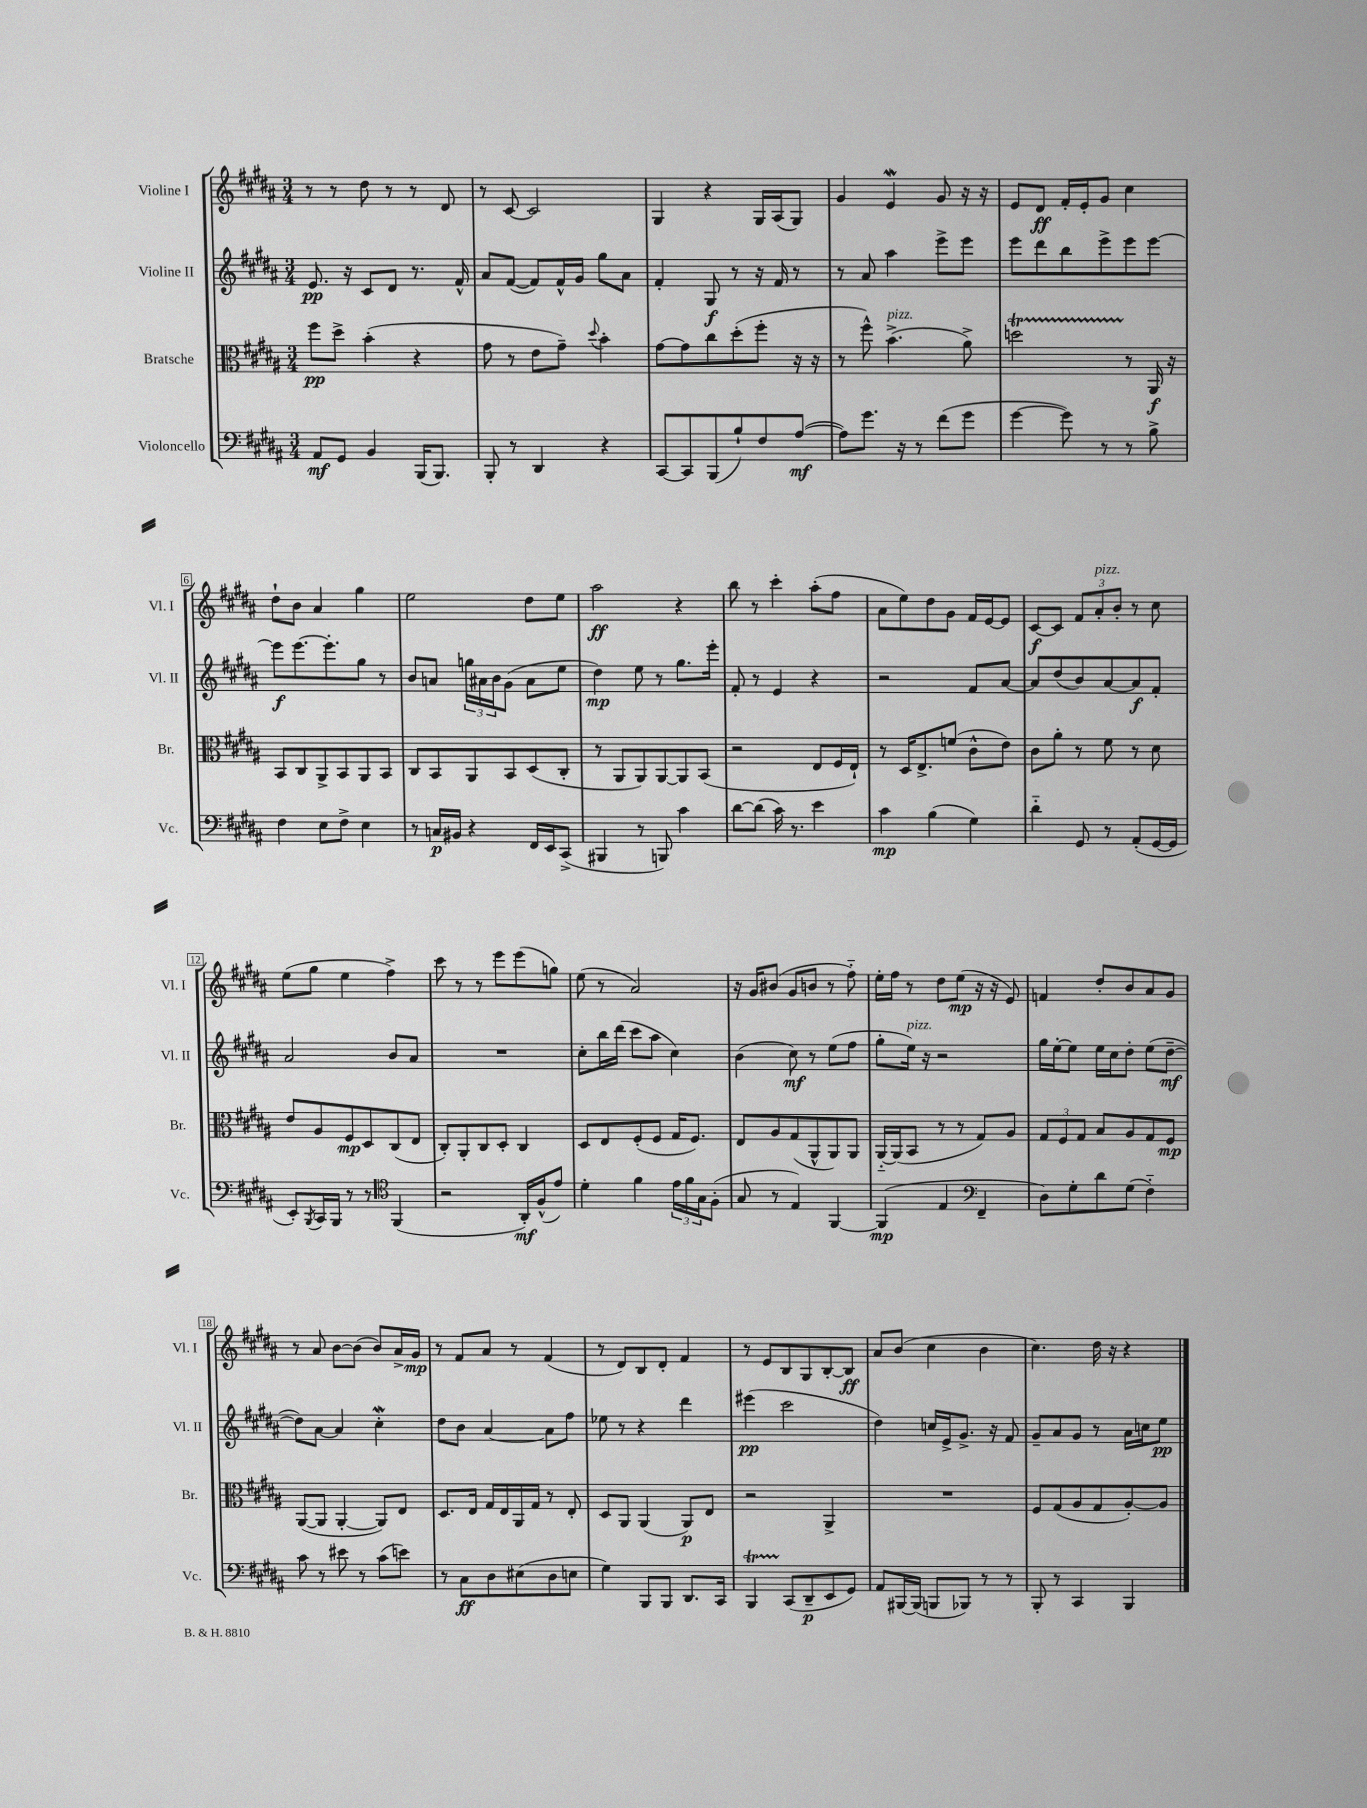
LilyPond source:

<<
\new StaffGroup <<
\new Staff = "s0" \with { instrumentName = "Violine I" shortInstrumentName = "Vl. I" } {
    \clef treble \key b \major \numericTimeSignature \time 3/4
    r8 r8 dis''8 r8 r8 dis'8 |
    r8 cis'8~ cis'2 |
    gis4 r4 gis16 ais16( gis8) |
    gis'4 e'4\mordent gis'8 r16 r16 |
    e'8 dis'8\ff fis'16-. e'16-. gis'8 cis''4 |
    dis''8-! b'8 ais'4 gis''4 |
    e''2 dis''8 e''8 |
    ais''2\ff r4 |
    b''8 r8 cis'''4-. ais''8-.( fis''8 |
    ais'8 e''8) dis''8 gis'8 fis'16 e'16~ e'8 |
    cis'8~\f cis'8 \tuplet 3/2 { fis'8 ais'8-.^\markup { \italic "pizz." } b'8-. } r8 cis''8 |
    e''8( gis''8 e''4 fis''4->) |
    cis'''8 r8 r8 e'''8 e'''8( g''8) |
    e''8( r8 ais'2) |
    r16 gis'16 bis'8( gis'8 b'8 r8 fis''8-_) |
    e''16-. fis''16 r8 dis''8 e''8\mp( r16 r16 e'8) |
    f'4 dis''8-. b'8 ais'8 gis'8 |
    r8 ais'8 b'8~ b'8( b'8) ais'16-> gis'16\mp |
    r8 fis'8 ais'8 r8 fis'4( |
    r8 dis'8) b8 dis'8-. fis'4 |
    r8 e'8 b8 gis8 b8~-. b8\ff |
    ais'8 b'8( cis''4 b'4 |
    cis''4.) dis''16 r16 r4 \bar "|." |
}
\new Staff = "s1" \with { instrumentName = "Violine II" shortInstrumentName = "Vl. II" } {
    \clef treble \key b \major \numericTimeSignature \time 3/4
    e'8.\pp r16 cis'8 dis'8 r8. fis'16-^ |
    ais'8 fis'8~( fis'8) fis'16-^ gis'16 gis''8 ais'8 |
    fis'4-. gis8\f r8 r16 fis'16 r8 |
    r8 ais'8 ais''4 e'''8-> e'''8 |
    e'''8 dis'''8 b''8 e'''8-> e'''8 e'''8~ |
    e'''8\f e'''8.~ e'''8.-. gis''8 r8 |
    b'8 a'8 \tuplet 3/2 { g''16 ais'16 b'16 } gis'8( ais'8 e''8 |
    dis''4\mp) e''8 r8 gis''8. e'''16-. |
    fis'8-. r8 e'4 r4 |
    r2 fis'8 ais'8~ |
    ais'8 dis''8( b'8) ais'8~ ais'8\f fis'8-. |
    ais'2 b'8 ais'8 |
    R2. |
    cis''8-. b''16 dis'''16( cis'''8 ais''8 cis''4) |
    b'4( cis''8\mf) r8 e''8( fis''8 |
    gis''8-. e''16^\markup { \italic "pizz." }) r16 r2 |
    gis''16 e''16~-. e''8 e''16 cis''16 dis''8-. e''8( dis''8~--\mf |
    dis''8) ais'8~ ais'4 cis''4-.\mordent |
    dis''8 b'8 ais'4~ ais'8 fis''8 |
    ees''8 r8 r4 dis'''4 |
    eis'''4\pp( cis'''2 |
    dis''4) c''16 e'16-> gis'8.-> r16 fis'8 |
    gis'8-- ais'8 gis'8 r8 ais'16 c''16 e''8\pp \bar "|." |
}
\new Staff = "s2" \with { instrumentName = "Bratsche" shortInstrumentName = "Br." } {
    \clef alto \key b \major \numericTimeSignature \time 3/4
    fis''8\pp dis''8-> b'4-.( r4 |
    gis'8 r8 e'8 gis'8--) \appoggiatura { dis''8 } b'4-. |
    gis'8~ gis'8 cis''8 dis''8-.( fis''8-. r16 r16 |
    r8 fis''8-^) b'4.->^\markup { \italic "pizz." }( ais'8->) |
    d''2\startTrillSpan r8\stopTrillSpan ais,16\f r16 |
    b,8 cis8 ais,8-> b,8 ais,8 b,8 |
    cis8 b,8 ais,8 b,8 dis8( cis8-. |
    r8 ais,8 ais,8) ais,8~ ais,8 b,8( |
    r2 e8 fis16 e16-!) |
    r8 dis16 e8.-> f'8( cis'8-^ e'8) |
    cis'8 ais'8-. r8 fis'8 r8 dis'8 |
    e'8 ais8 fis8\mp dis8 cis8( e8 |
    cis8-.) ais,8-. cis8 dis8-. cis4 |
    dis8 e8 fis8-.( fis8 gis16 fis8.) |
    e8 ais8 gis8( ais,8-^ ais,8) ais,8 |
    ais,16~-_ ais,16( b,8 r8 r8 gis8) ais8 |
    \tuplet 3/2 { gis8 fis8 gis8 } b8 ais8 gis8 fis8\mp |
    ais,8~( ais,8 ais,4~-. ais,8) e8 |
    dis8. e16 gis16 e16 ais,16 gis16 r8 e8-. |
    dis8 ais,8 ais,4( ais,8\p) e8 |
    r2 ais,4-> |
    R2. |
    fis8 gis8( ais8 gis8 ais8~-.) ais8 \bar "|." |
}
\new Staff = "s3" \with { instrumentName = "Violoncello" shortInstrumentName = "Vc." } {
    \clef bass \key b \major \numericTimeSignature \time 3/4
    ais,8\mf gis,8 b,4 b,,16( b,,8.) |
    b,,8-. r8 dis,4 r4 |
    cis,8~ cis,8 b,,8( b8-!) fis8 ais8~\mf( |
    ais8) gis'8. r16 r8 fis'8( gis'8 |
    gis'4~ gis'8) r8 r8 b8-> |
    fis4 e8 fis8-> e4 |
    r8 c16\p bis,16 r4 fis,16 e,16 cis,8->( |
    bis,,4 r8 b,,8) cis'4 |
    dis'8~ dis'8( cis'16) r8. e'4 |
    cis'4\mp b4( gis4) |
    dis'4-_ gis,8 r8 ais,8-.( gis,16~ gis,16 |
    e,8-.) \acciaccatura { b,,8 } cis,16 b,,16 r8 r8 \clef tenor fis,4( |
    r2 ais,16-.\mf) fis16-^( e'8) |
    dis'4-. fis'4 \tuplet 3/2 { e'16 fis'16 gis16 } fis8-.( |
    gis8 r8 e4) fis,4~ |
    fis,4\mp( e4 \clef bass fis,4-- |
    dis8) gis8-. dis'8 gis8( fis4-_) |
    cis'8 r8 eis'8 r8 cis'8( e'8) |
    r8 cis8\ff dis8 eis8( dis8 e8 |
    gis4) b,,8 b,,8 dis,8. cis,16 |
    b,,4\startTrillSpan cis,8\stopTrillSpan( dis,8--\p e,8 gis,8) |
    ais,8 bis,,16~ bis,,16( b,,8 bes,,8) r8 r8 |
    b,,8-. r8 cis,4 b,,4 \bar "|." |
}
>>
>>
\layout { \context { \Score \override BarNumber.stencil = #(make-stencil-boxer 0.1 0.3 ly:text-interface::print) } }
